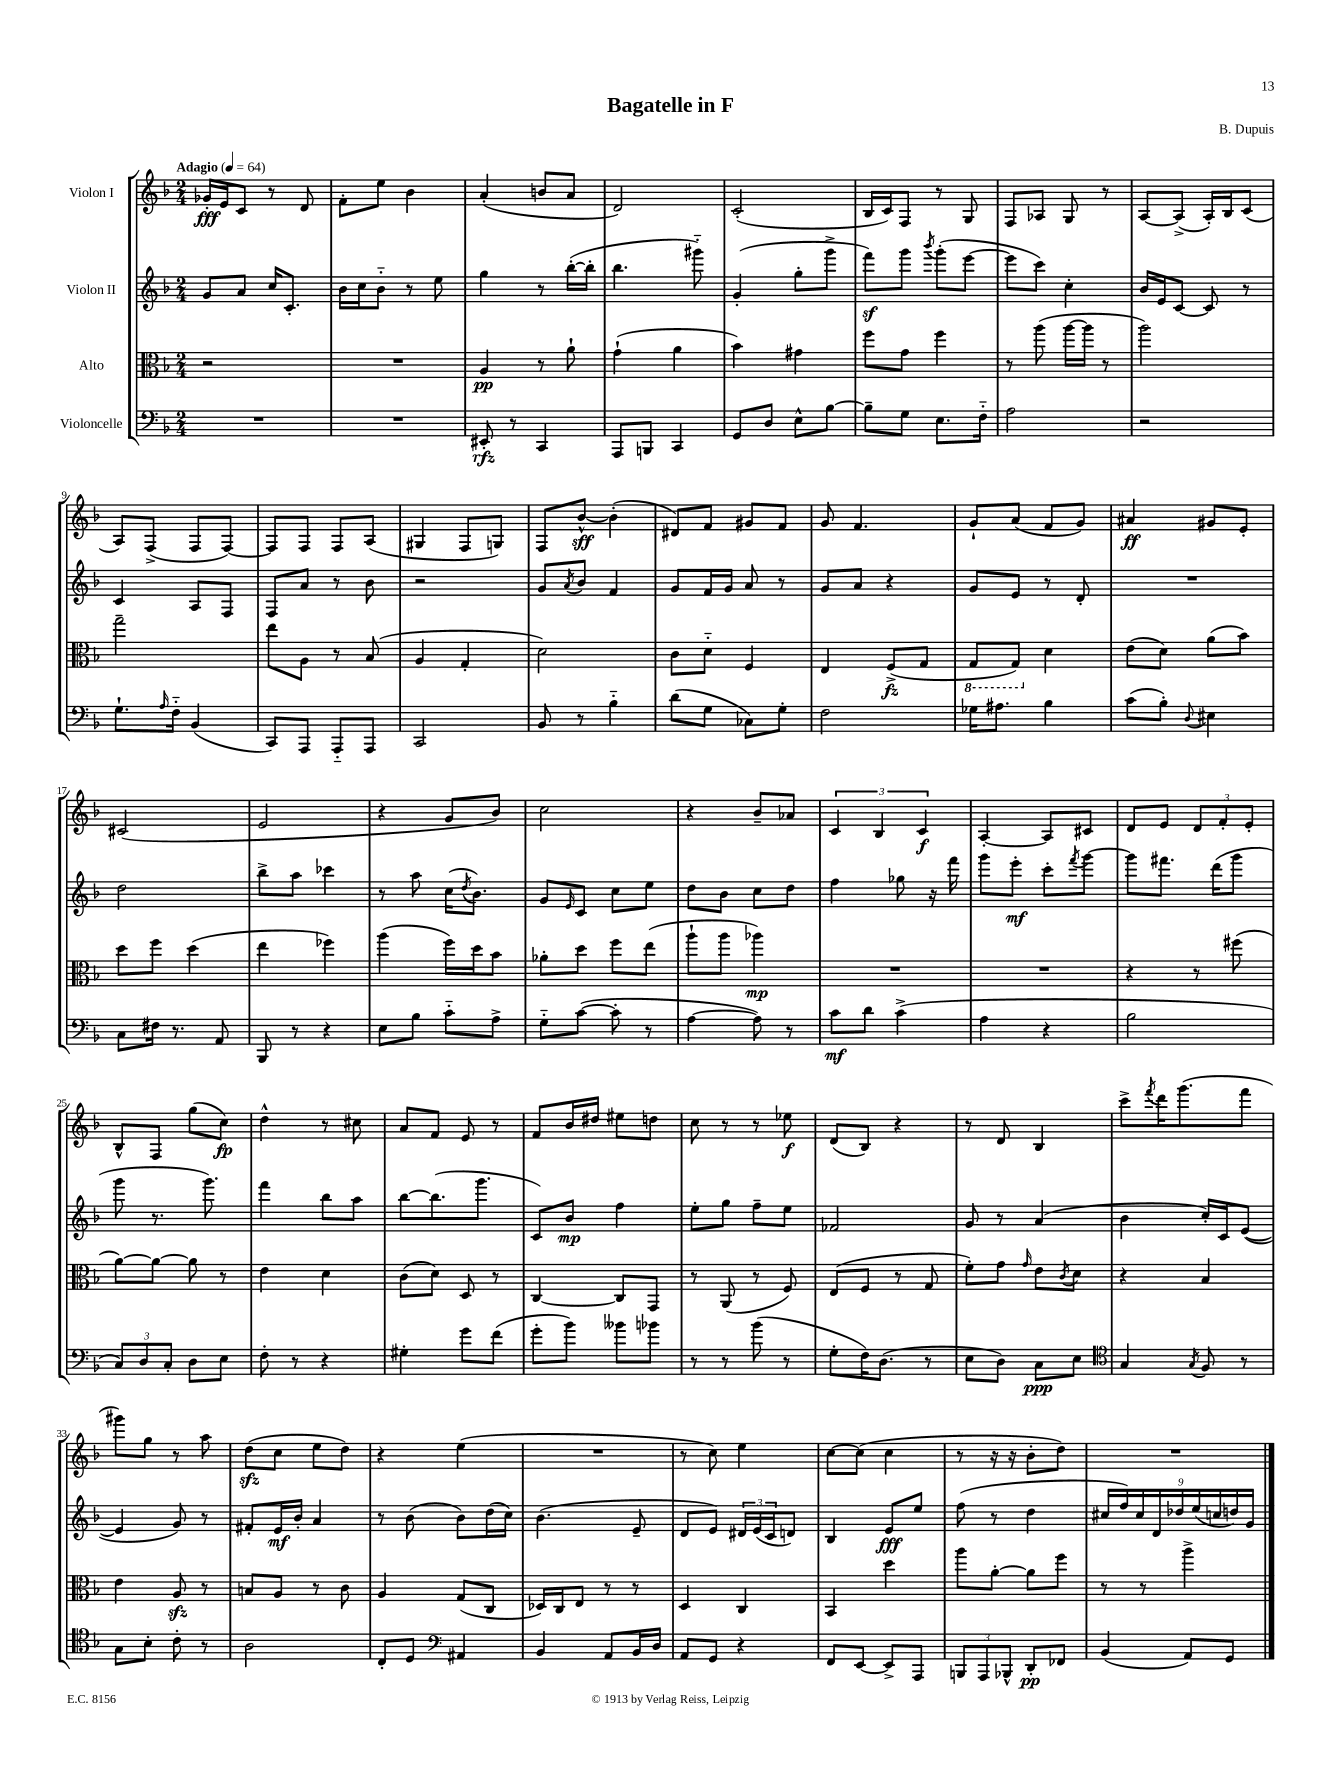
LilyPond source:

\header { title = "Bagatelle in F" composer = "B. Dupuis" }
<<
\new StaffGroup <<
\new Staff = "s0" \with { instrumentName = "Violon I" } {
    \clef treble \key f \major \numericTimeSignature \time 2/4 \tempo "Adagio" 4 = 64
    ges'16-.\fff e'16 c'8 r8 d'8 |
    f'8-. e''8 bes'4 |
    a'4-.( b'8 a'8 |
    d'2) |
    c'2-.( |
    bes16 c'16) f8 r8 g8 |
    f8 aes8 g8 r8 |
    a8~ a8->( a16-.) bes16 c'8( |
    a8) f8->( f8 f8~) |
    f8 f8 f8 a8( |
    gis4 f8 g8) |
    f8 bes'8~-^\sff bes'4-.( |
    dis'8) f'8 gis'8 f'8 |
    g'8 f'4. |
    g'8-! a'8( f'8 g'8) |
    ais'4\ff gis'8 e'8-. |
    cis'2( |
    e'2 |
    r4 g'8 bes'8) |
    c''2 |
    r4 bes'8-- aes'8 |
    \tuplet 3/2 { c'4 bes4 c'4\f } |
    a4~-. a8 cis'8 |
    d'8 e'8 \tuplet 3/2 { d'8 f'8-. e'8-. } |
    bes8-^ f8 g''8( c''8\fp) |
    d''4-^ r8 cis''8 |
    a'8 f'8 e'8 r8 |
    f'8 bes'16 dis''16 eis''8 d''8 |
    c''8 r8 r8 ees''8\f |
    d'8( bes8) r4 |
    r8 d'8 bes4 |
    c'''8-> \acciaccatura { f'''8 } d'''16 g'''8.( f'''8 |
    gis'''8) g''8 r8 a''8 |
    d''8\sfz( c''8 e''8 d''8) |
    r4 e''4( |
    R2 |
    r8 c''8) e''4 |
    c''8~ c''8( c''4 |
    r8 r16 r16 bes'8-. d''8) |
    R2 \bar "|." |
}
\new Staff = "s1" \with { instrumentName = "Violon II" } {
    \clef treble \key f \major \numericTimeSignature \time 2/4
    g'8 a'8 c''16 c'8.-. |
    bes'16 c''16 bes'8-_ r8 e''8 |
    g''4 r8 bes''16~-.( bes''16-. |
    bes''4. gis'''8-_) |
    g'4-.( g''8-. g'''8-> |
    f'''8\sf) g'''8 \acciaccatura { bes'''8 } g'''8-.( e'''8~ |
    e'''8 c'''8) c''4-. |
    bes'16 e'16 c'8~ c'8 r8 |
    c'4 a8 f8 |
    f8 a'8 r8 bes'8 |
    r2 |
    g'8 \acciaccatura { a'8 } bes'8 f'4 |
    g'8 f'16 g'16 a'8 r8 |
    g'8 a'8 r4 |
    g'8 e'8 r8 d'8-. |
    R2 |
    d''2 |
    bes''8-> a''8 ces'''4 |
    r8 a''8 c''16( \acciaccatura { d''8 } bes'8.) |
    g'8 \grace { e'16 } c'8 c''8 e''8 |
    d''8 bes'8 c''8 d''8 |
    f''4 ges''8 r16 f'''16 |
    g'''8 e'''8-.\mf c'''8-. \acciaccatura { f'''8 } g'''8~ |
    g'''8 fis'''8. d'''16( g'''8 |
    g'''8 r8. g'''8.) |
    f'''4 bes''8 a''8 |
    bes''8~ bes''8.( g'''8. |
    c'8) bes'8\mp f''4 |
    e''8-. g''8 f''8-- e''8 |
    fes'2 |
    g'8 r8 a'4( |
    bes'4 c''16-.) c'16 e'8~( |
    e'4 g'8) r8 |
    fis'8-. e'16\mf bes'16-. a'4 |
    r8 bes'8( bes'8) d''16( c''16) |
    bes'4.( e'8-- |
    d'8 e'8) \tuplet 3/2 { dis'16 e'16( c'16 } d'8) |
    bes4 e'8\fff e''8 |
    f''8( r8 d''4 |
    \tuplet 9/8 { cis''16 f''16) cis''16 d'16 des''16 e''16( c''16 d''16) g'16 } \bar "|." |
}
\new Staff = "s2" \with { instrumentName = "Alto" } {
    \clef alto \key f \major \numericTimeSignature \time 2/4
    r2 |
    R2 |
    a4\pp r8 a'8-! |
    g'4-!( a'4 |
    bes'4) gis'4 |
    f''8 g'8 f''4 |
    r8 a''8( a''16~ a''16 r8 |
    a''2) |
    g''2-- |
    e''8 a8 r8 bes8( |
    a4 g4-. |
    d'2) |
    c'8 d'8-_ f4 |
    e4 f8->\fz( g8 |
    \ottava #-1 g,8 g,8) \ottava #0 d'4 |
    e'8( d'8) a'8( bes'8) |
    d''8 f''8 d''4( |
    e''4 fes''4) |
    a''4( f''16) d''16 bes'8 |
    aes'8-. d''8 f''8 e''8( |
    a''8-! a''8 aes''4\mp) |
    R2 |
    R2 |
    r4 r8 fis''8( |
    a'8~) a'8~ a'8 r8 |
    e'4 d'4 |
    c'8( d'8) d8 r8 |
    c4~ c8 g,8 |
    r8 a,8( r8 f8) |
    e8( f8 r8 g8 |
    f'8-.) g'8 \grace { g'16 } e'8 \acciaccatura { c'8 } d'8 |
    r4 bes4 |
    e'4 a8\sfz r8 |
    b8 a8 r8 c'8 |
    a4 g8( c8 |
    des16) c16 e8 r8 r8 |
    d4 c4 |
    bes,4 d''4 |
    a''8 a'8~-. a'8 f''8 |
    r8 r8 a''4-> \bar "|." |
}
\new Staff = "s3" \with { instrumentName = "Violoncelle" } {
    \clef bass \key f \major \numericTimeSignature \time 2/4
    R2 |
    R2 |
    eis,8-.\rfz r8 c,4 |
    a,,8 b,,8 c,4 |
    g,8 d8 e8-^ bes8~ |
    bes8-- g8 e8. f16-_ |
    a2 |
    r2 |
    g8.-! \grace { a16 } f16-_ bes,4( |
    c,8) a,,8 a,,8-_ a,,8 |
    c,2 |
    bes,8 r8 bes4-_ |
    d'8( g8 ces8) g8-. |
    f2 |
    ges16 ais8. bes4 |
    c'8( bes8-.) \appoggiatura { d8 } eis4 |
    c8 fis16 r8. a,8 |
    bes,,8 r8 r4 |
    e8 bes8 c'8-_ a8-> |
    g8-_ c'8~( c'8-. r8 |
    a4~ a8) r8 |
    c'8\mf d'8 c'4->( |
    a4 r4 |
    bes2 |
    \tuplet 3/2 { c8) d8 c8-. } d8 e8 |
    f8-. r8 r4 |
    gis4-. g'8 f'8( |
    g'8-. bes'8) beses'8 bes'8 |
    r8 r8 bes'8( r8 |
    g8-. f16) d8.( r8 |
    e8 d8) c8\ppp e8 |
    \clef tenor g4 \acciaccatura { g8 } f8 r8 |
    g8 bes8-. c'8-. r8 |
    a2 |
    c8-. d8 \clef bass ais,4 |
    bes,4 a,8 bes,16 d16 |
    a,8 g,8 r4 |
    f,8 e,8~ e,8-> a,,8 |
    \tuplet 3/2 { b,,8 a,,8 bes,,8-^ } d,8-.\pp fes,8 |
    bes,4( a,8) g,8 \bar "|." |
}
>>
>>
